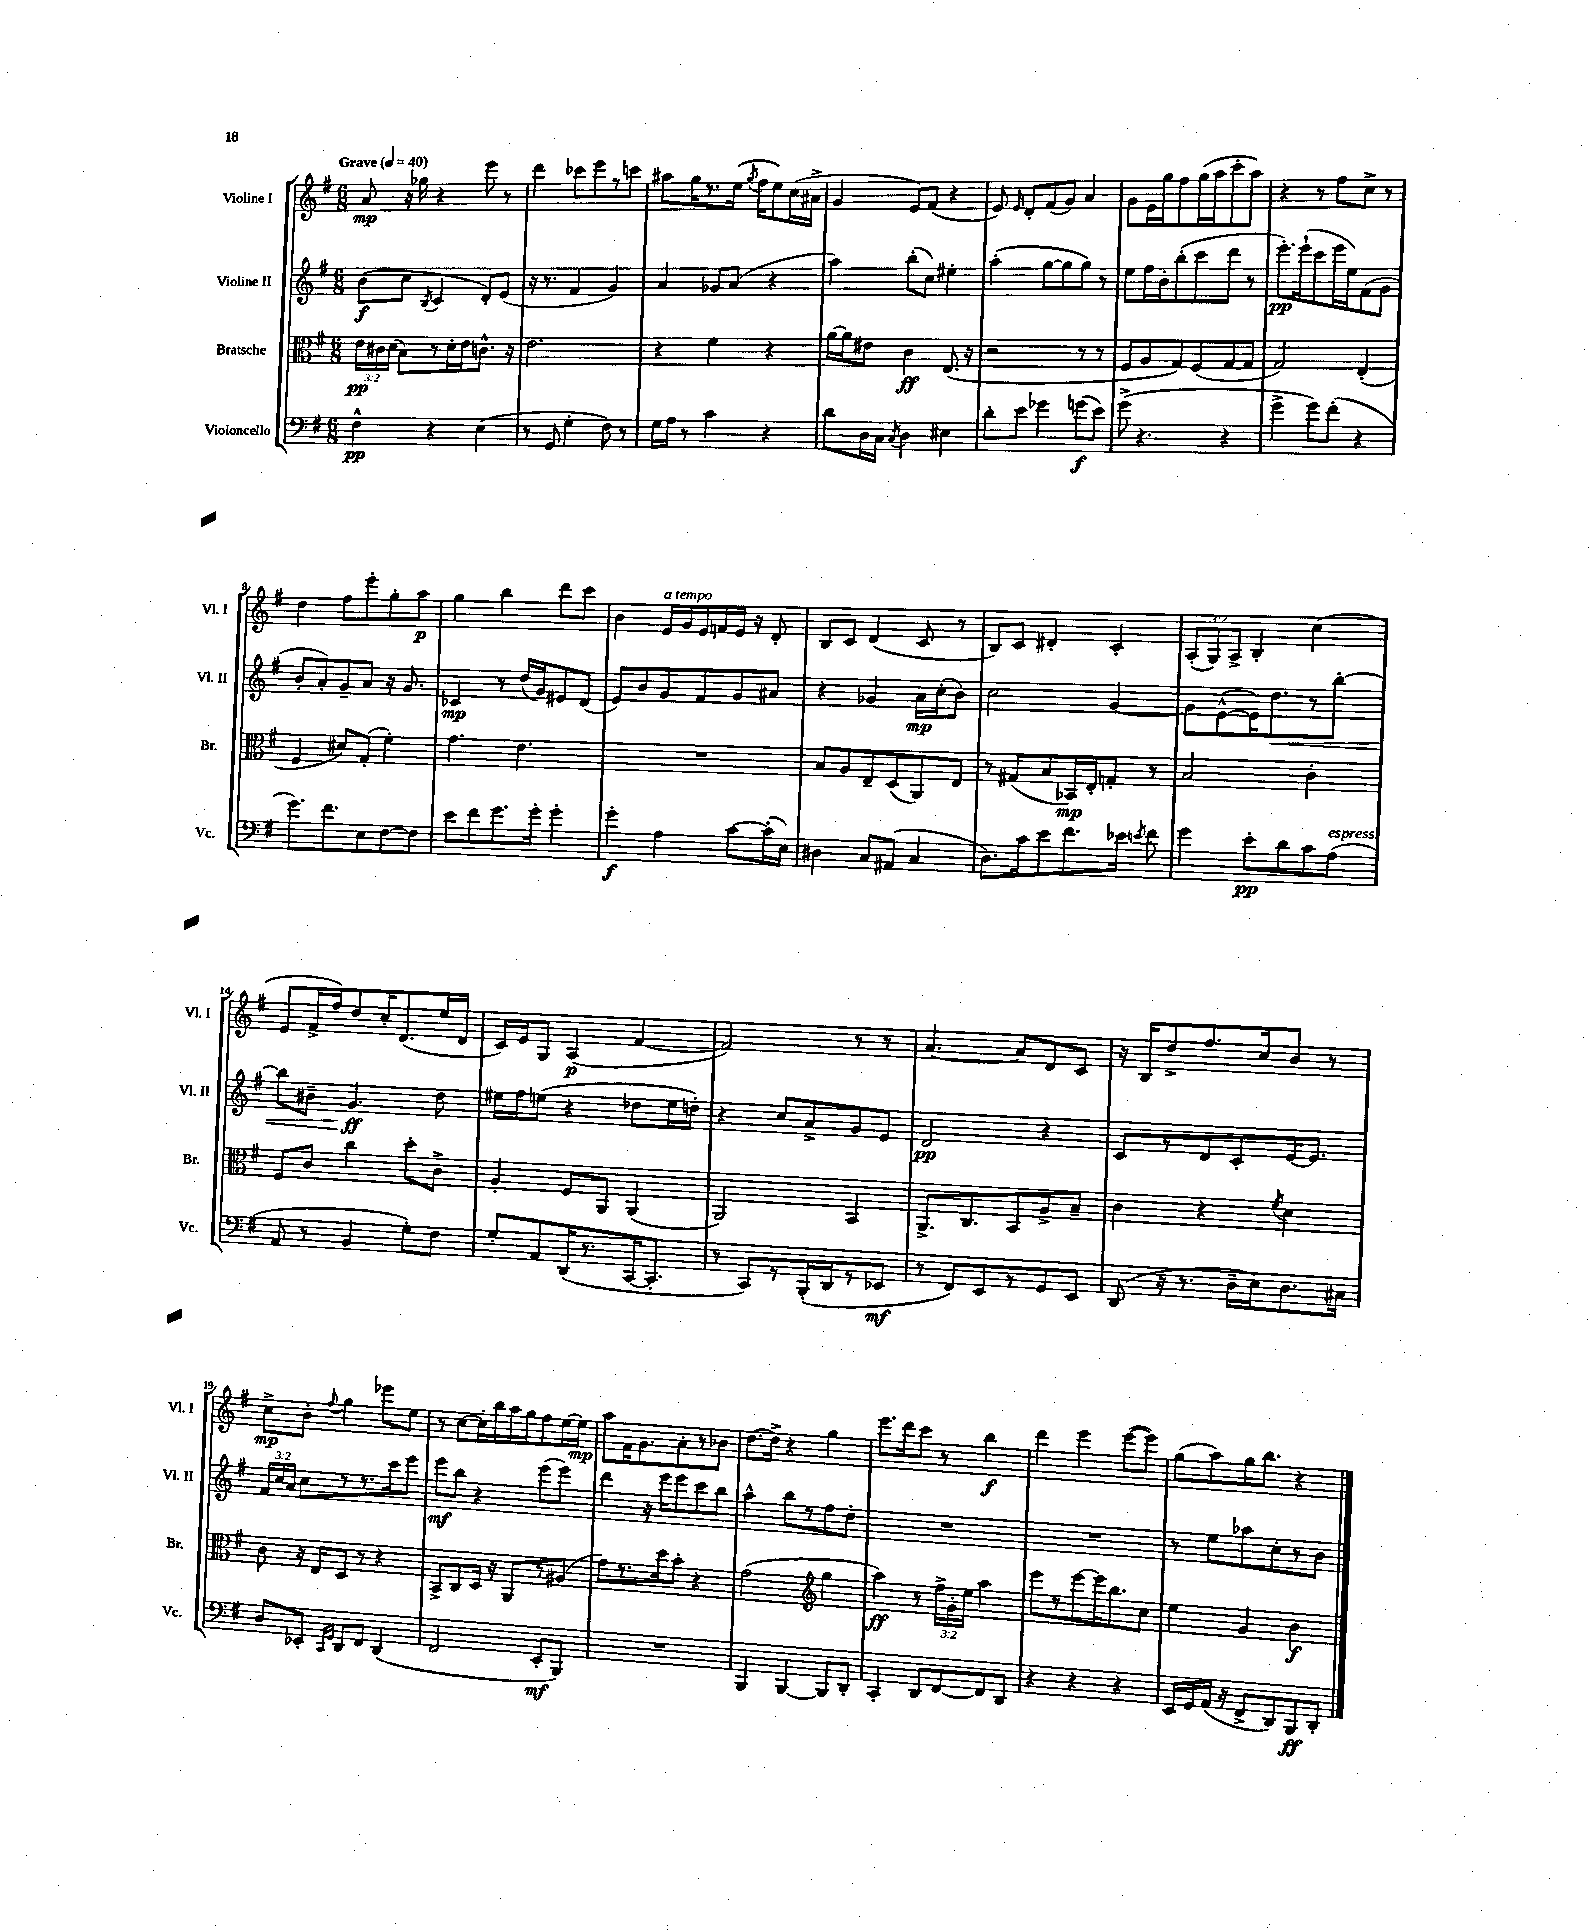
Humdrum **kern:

**kern	**kern	**kern	**kern
*staff4	*staff3	*staff2	*staff1
*clefF4	*clefC3	*clefG2	*clefG2
*k[f#]	*k[f#]	*k[f#]	*k[f#]
*M6/8	*M6/8	*M6/8	*M6/8
*MM40	*MM40	*MM40	*MM40
4F#^^\	24e\LL	(8b\L	8a/
.	24c#\	.	.
.	(24d\JJ	.	.
.	8B\L)	8cc\J	16r
.	.	.	16gg-\
.	.	8qB/	.
4r	8r	4c/	4r
.	16d'\L	.	.
.	16e\J	.	.
(4E\	8.c^^\J	8d'/L)	8eee\
.	.	(8e/J	8r
.	16r	.	.
=	=	=	=
8r	2.e\	16r	4ddd\
.	.	8.r	.
8GG/	.	.	.
4G'\	.	4f#/	8ccc-\L
.	.	.	8eee\
8F#\)	.	4g/)	8r
8r	.	.	8ccc\J
=	=	=	=
16G\LL	4r	4a/	8aa#\L
16A\JJ	.	.	.
8r	.	.	16gg\K
.	.	.	8.r
4c\	4f#\	8g-/L	.
.	.	(8a/J	(16ee\Jk
.	.	.	8qgg/
.	.	.	16ff#\LK
4r	4r	4r	8ee\)
.	.	.	(16cc\L
.	.	.	16a#^\JJ
=	=	=	=
8d\L	[16a\LL	4aa\)	4g/
.	16a\]J	.	.
16D\L	8e#\J	.	.
16C\JJ	.	.	.
8qC/	.	.	.
4D\	4c\	(8bb'\L	8e/L)
.	.	8cc\J)	(8f#/J
4E#\	(8.E/	4ee#'\	4r
.	16r	.	.
=	=	=	=
8d'\L	2r	(4aa'\	8e/)
.	.	.	16qqe/
8e\J	.	.	8d'/L
4g-\	.	[8gg\L	(8f#/
.	.	8gg\]	8g/J)
(8g\L	8r	8gg\J)	4a/
8e\J)	8r	8r	.
=	=	=	=
(8g^\	8F#/L	8ee\L	8g\L
4.r	8A/	16ff#\L	16e\L
.	.	16b'\J	16gg\J
.	8G/)	(8bb'\	8ff#\
.	(8F#/	8ccc\	(16gg\L
.	.	.	16aa\J
4r	[8G/	8ddd\J	8ccc'\
.	8G/]J	8r	8aa\J)
=	=	=	=
4g^\	2G/)	8.eee'\L)	4r
.	.	(16eee`\k	.
8g\L)	.	8ccc\	8r
(8f#'\J	.	16eee\L	8ff#\L
.	.	16ee\J)	.
4r	(4E'/	(8f#\	8cc^\J
.	.	8g\J	8r
=	=	=	=
8.g\L)	4F#/	8b'/L	4dd\
.	.	8a'/)	.
8.f#\	.	.	.
.	8d#/L)	8g~/	8ff#\L
8E\	(8G'/J	8a/J	8eee'\
[8F#\	4f#'\)	16r	8gg'\
.	.	8.g/	.
8F#\]J	.	.	8aa\J
=	=	=	=
8e\L	4.g\	4c-/	4gg\
8f#\	.	.	.
8.g\	.	8r	4bb\
.	4.e\	(16dd/LL	.
16g'\Jk	.	16g/J)	.
4g'\	.	8e#/	8ddd\L
.	.	(8d/J	8ccc\J
=	=	=	=
4g'\	2.r	8e/L)	4b\
.	.	8b/	.
4A\	.	8g/	16e/LL
.	.	.	16g/
.	.	8f#/	16e/
.	.	.	16f/
[8c\L	.	8g/	16e/JJ
.	.	.	16r
(16c'\]L	.	8a#/J	8d'/
16E\JJ)	.	.	.
=	=	=	=
4D#\	8B/L	4r	8B/L
.	8A/	.	8c/J
8C/L	8E~/	4g-/	(4d/
(8AA#/J	(8D/	.	.
4C/	8AA/)	16a\LL	8c/
.	.	(16cc'\J	.
.	8E/J	8b\J)	8r
=	=	=	=
8.D\L)	8r	2cc\	8B/L)
.	(8G#/L	.	8c/J
16c\k	.	.	.
8e\	8B/	.	4d#'/
8.f#\	16BB-/L)	.	.
.	16E'/J	.	.
.	8G'/J	[4g/	4c'/
16e-\Jk	.	.	.
8qe/	.	.	.
8f#\	8r	.	.
=	=	=	=
4g\	2B/	8g\]L	(12A'/L
.	.	.	12G/)
.	.	([8e^^\	.
.	.	.	12A^/J
8e'\L	.	16e\]K)	4B'/
.	.	8.dd\	.
8d\	.	.	.
8c\	4c'\	8r	(4cc\
(8A\J	.	[8bb'\J	.
=	=	=	=
8AA/	8F#/L	8bb\]L	8e/L
8r	8c/J	8b#~\J	16f#^/L
.	.	.	16ff#/J)
4BB/	4cc\	4.g/	8dd/
.	.	.	16cc'/K
.	.	.	(8.d/
8G'\L)	8dd'\L	.	.
8F#\J	8c^\J	8dd\	16ee/L
.	.	.	16d/JJ
=	=	=	=
8G'/L	4A'/	16ee#\LL	16c/LL)
.	.	16ff#\J	16e/J
8AA/	.	(8ee\J	8G/J
(16DD/K	8F#/L	4r	(4A/
8.r	.	.	.
.	8AA/J	.	.
[16CC/K	(4AA/	8dd-\L	[4f#/
8.CC'/]J	.	.	.
.	.	16ee\L	.
.	.	16dd'\JJ)	.
=	=	=	=
8r	2AA/)	4r	2f#/])
8CC/L)	.	.	.
8r	.	8cc/L	.
(16BBB'/L	.	8a^/	.
16DD/J	.	.	.
8r	4BB/	8g/	8r
8EE-/J	.	8e/J	8r
=	=	=	=
8r	8.AA^/L	2d/	[4.a/
8FF#/L)	.	.	.
.	8.C/	.	.
8EE/	.	.	.
8r	8BB/	.	8a/]L
8GG/	8A^/	4r	8d/
8EE/J	8B~/J	.	8c/J
=	=	=	=
(8DD/	4c\	8c/L	16r
.	.	.	16B/LK
16r	.	8r	8dd^/
8.r	.	.	.
.	4r	8d/	8.ff#/
16D~\LL	.	8c'/	.
16E\J)	.	.	16cc/k
.	8qf#/	.	.
8.D\	4d\	[16e/K	8b/J
.	.	8.e/]J	.
.	.	.	8r
16C#\Jk	.	.	.
=	=	=	=
8D/L	8c\	24f#/LL	8cc^\L
.	.	24cc/	.
.	.	24a/JJ	.
8EE-'/J	16r	8cc\L	8b'\J
.	16E/LK	.	.
16qqCC/LL	.	.	.
16qqGG/JJ	.	.	8qqff#/
8DD/L	8D/J	8r	4gg\
8FF#/J	8r	8.r	.
(4DD/	4r	.	8eee-\L
.	.	16ccc\k	.
.	.	8eee\J	8ee\J
=	=	=	=
2FF#/	8BB^/L	8eee\L	8r
.	8C/	8bb\J	[8cc\L
.	16D/Jk	4r	16cc'\]L
.	16r	.	16bb\
.	8AA/L	.	16aa\
.	.	.	16gg\J
8EE'/L	8r	(8eee\L	8ff#\
8BBB/J)	(8A#/J	8eee\J)	[16ee\L
.	.	.	16ee\]JJ
=	=	=	=
2.r	8g\L)	4ddd\	8aa\L
.	8.r	.	16f#\K
.	.	.	8.g\
.	.	16r	.
.	16dd\k	16eee\LK	.
.	8b'\J	8eee\	8a'\
.	4r	8ccc\	8r
.	.	8bb\J	8b-\J
=	=	=	=
4BBB/	(2g\	4aa^^\	[8.dd\L
.	.	.	16dd^\]Jk
[4BBB/	.	8bb\L	4r
.	.	8r	.
*	*clefG2	*	*
8BBB/]L	4gg\	8ff#\	4gg\
8DD'/J	.	8dd'\J	.
=	=	=	=
4CC'/	4aa\)	2.r	8.eee\L
.	.	.	16ddd\k
8DD/L	8r	.	8ccc\J
[8FF#/	24ff#^\LL	.	8r
.	24g'\	.	.
.	24ee\JJ	.	.
8FF#/]	4aa\	.	4bb\
8DD/J	.	.	.
=	=	=	=
4r	8eee\L	2.r	4ddd\
.	8r	.	.
4r	[8eee\	.	4eee\
.	16eee\]K	.	.
.	8.bb\	.	.
4r	.	.	([8eee\L
.	8cc\J	.	8eee\]J)
=	=	=	=
16EE/LL	4ee\	8r	(8gg\L
16GG/	.	.	.
(16AA/JJ	.	8ee\L	8aa\)
16r	.	.	.
8FF#^/L	4g/	8aa-\	16gg\K
.	.	.	8.bb\J
8DD/)	.	8cc'\	.
8BBB/	4b\	8r	4r
8DD'/J	.	8b\J	.
==	==	==	==
*-	*-	*-	*-
